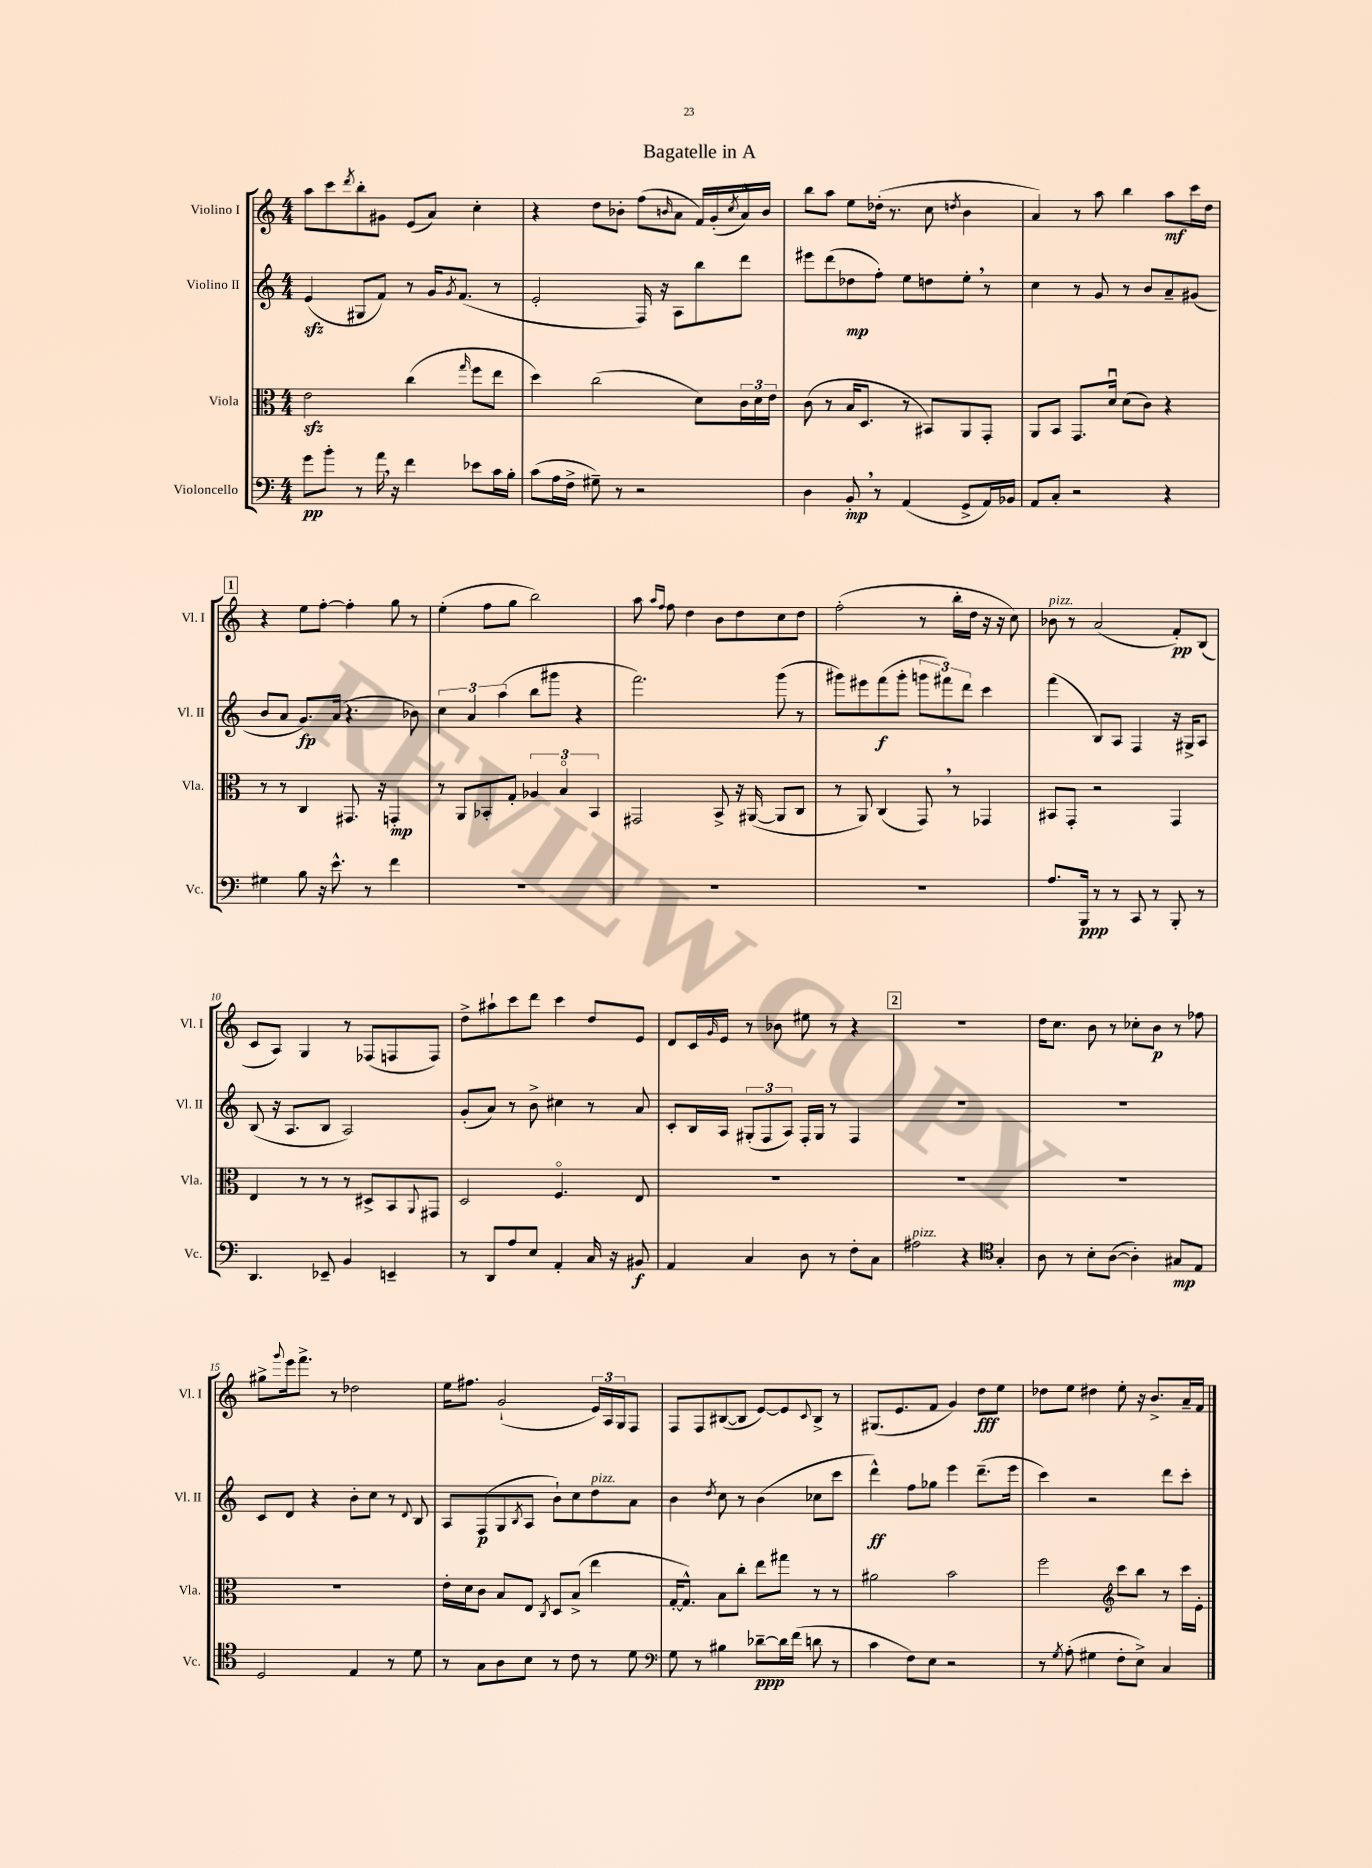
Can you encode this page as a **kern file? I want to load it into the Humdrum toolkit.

**kern	**dynam	**kern	**dynam	**kern	**dynam	**kern	**dynam
*part4	*part4	*part3	*part3	*part2	*part2	*part1	*part1
*staff4	*staff4	*staff3	*staff3	*staff2	*staff2	*staff1	*staff1
*I"Violoncello	*	*I"Viola	*	*I"Violino II	*	*I"Violino I	*
*I'Vc.	*	*I'Vla.	*	*I'Vl. II	*	*I'Vl. I	*
*clefF4	*	*clefC3	*	*clefG2	*	*clefG2	*
*k[]	*	*k[]	*	*k[]	*	*k[]	*
*M4/4	*	*M4/4	*	*M4/4	*	*M4/4	*
=1	=1	=1	=1	=1	=1	=1	=1
8g\L	pp	2ezz\	.	(4ezz/	.	8aa\L	.
8b'\J	.	.	.	.	.	8ccc\	.
.	.	.	.	.	.	8qddd/	.
8r	.	.	.	8G#X/L	.	8bb'\	.
16a,\	.	.	.	8f/J)	.	8g#X\J	.
16r	.	.	.	.	.	.	.
4f\	.	(4cc\	.	8r	.	(8e/L	.
.	.	.	.	16g/KL	.	8a/J)	.
.	.	.	.	8qg/	.	.	.
.	.	.	.	(8.f/J	.	.	.
.	.	16qqgg/	.	.	.	.	.
8e-X\L	.	8ff\L	.	.	.	4cc'\	.
16c\L	.	8ee\J	.	8r	.	.	.
16B'\JJ	.	.	.	.	.	.	.
=2	=2	=2	=2	=2	=2	=2	=2
(8c\L	.	4dd\)	.	2e'/	.	4r	.
16A\L	.	.	.	.	.	.	.
16F^\JJ	.	.	.	.	.	.	.
8G#X~\)	.	(2cc\	.	.	.	8dd\L	.
8r	.	.	.	.	.	8b-X'\J	.
2r	.	.	.	16F/)	.	(8ff\L	.
.	.	.	.	16r	.	.	.
.	.	.	.	.	.	16qqbn/	.
.	.	.	.	8A\L	.	8a\J	.
.	.	8d\L)	.	8bb\	.	16f/LL)	.
.	.	.	.	.	.	(16g'/	.
.	.	.	.	.	.	8qcc/	.
.	.	24c\L	.	8ddd\J	.	16a^^/)	.
.	.	24d\	.	.	.	.	.
.	.	.	.	.	.	16b/JJ	.
.	.	24e\JJ	.	.	.	.	.
=3	=3	=3	=3	=3	=3	=3	=3
4D\	.	(8c\	.	8eee#X\L	.	8bb\L	.
.	.	8r	.	(8ddd\	.	8aa\J	.
8BB',/	mp	16B/KL	.	8dd-X\	mp	8ee\L	.
.	.	8.D/J	.	.	.	.	.
8r	.	.	.	8ff'\J)	.	(16dd-X'\Jk	.
.	.	.	.	.	.	8.r	.
(4AA/	.	8r	.	8ee\L	.	.	.
.	.	8BB#X/L)	.	8ddn\	.	8cc\	.
.	.	.	.	.	.	8qddn/	.
8GG^/L	.	8AA/	.	8ee',\J	.	4b\	.
16AA/L)	.	8GG'/J	.	8r	.	.	.
16BB-X/JJ	.	.	.	.	.	.	.
=4	=4	=4	=4	=4	=4	=4	=4
8AA/L	.	8AA/L	.	4cc\	.	4a/)	.
8C'/J	.	8BB/J	.	.	.	.	.
2r	.	8.GG/L	.	8r	.	8r	.
.	.	.	.	8g/	.	8aa\	.
.	.	16du/Jk	.	.	.	.	.
.	.	(8d\L	.	8r	.	4bb\	.
.	.	8c\J)	.	8b/L	.	.	.
4r	.	4r	.	8a~/	.	8aa\L	mf
.	.	.	.	(8g#X/J	.	16ccc\L	.
.	.	.	.	.	.	16dd\JJ	.
!!LO:LB:g=z
!!LO:REH:place=s1:t=1
=5	=5	=5	=5	=5	=5	=5	=5
4G#X\	.	8r	.	8b/L	.	4r	.
.	.	8r	.	8a/J	.	.	.
8B\	.	4C/	.	8.g/L)	fp	8ee\L	.
16r	.	.	.	.	.	[8ff'\J	.
8.e^^\	.	.	.	(16a/Jk	.	.	.
.	.	8.GG#X/	.	4.r	.	4ff'\]	.
8r	.	.	.	.	.	.	.
.	.	16r	.	.	.	.	.
4f\	.	4GGn'/	mp	.	.	8gg\	.
.	.	.	.	8b-X\)	.	8r	.
=6	=6	=6	=6	=6	=6	=6	=6
1r	.	8r	.	6cc\	.	(4ee'\	.
.	.	8AA/L	.	.	.	.	.
.	.	.	.	6a/	.	.	.
.	.	8BB-X'/	.	.	.	8ff\L	.
.	.	.	.	(6aa\	.	.	.
.	.	8G'/J	.	.	.	8gg\J	.
.	.	6A-X/	.	8bb\L	.	2bb\)	.
.	.	.	.	8ggg#X\J	.	.	.
.	.	6B/	.	.	.	.	.
.	.	.	.	4r	.	.	.
.	.	6BB-/	.	.	.	.	.
=7	=7	=7	=7	=7	=7	=7	=7
1r	.	2GG#X/	.	2.fff\)	.	8aa\	.
.	.	.	.	.	.	16qqaa/LL	.
.	.	.	.	.	.	16qqff/JJ	.
.	.	.	.	.	.	8ff\	.
.	.	.	.	.	.	4dd\	.
.	.	8BB^/	.	.	.	8b\L	.
.	.	16r	.	.	.	8dd\	.
.	.	([16AA#X/	.	.	.	.	.
.	.	8AA#/L]	.	(8ggg\	.	8cc\	.
.	.	8C/J	.	8r	.	8dd\J	.
=8	=8	=8	=8	=8	=8	=8	=8
1r	.	8r	.	8ggg#X\L)	.	(2ff'\	.
.	.	8AA/)	.	8eee#X\	.	.	.
.	.	(4C/	.	(8fff\	f	.	.
.	.	.	.	8ggg#'\J	.	.	.
.	.	8GG,/)	.	12gggn\L	.	8r	.
.	.	.	.	12fff#X\)	.	.	.
.	.	8r	.	.	.	16bb'\LL	.
.	.	.	.	12ddd\J	.	.	.
.	.	.	.	.	.	16dd\JJ	.
.	.	4GG-X/	.	4ccc\	.	16r	.
.	.	.	.	.	.	16r	.
.	.	.	.	.	.	8cc\)	.
=9	=9	=9	=9	=9	=9	=9	=9
!	!	!	!	!	!	!LO:TX:a:i:t=pizz.	!
8.A/L	.	8BB#X/L	.	(4fff\	.	8b-X\	.
.	.	8GG'/J	.	.	.	8r	.
16BBB/Jk	ppp	.	.	.	.	.	.
8r	.	2r	.	8B/L)	.	(2a/	.
8r	.	.	.	8A/J	.	.	.
8CC/	.	.	.	4F/	.	.	.
8r	.	.	.	.	.	.	.
8BBB'/	.	4GG/	.	16r	.	8f'/L)	pp
.	.	.	.	16G#X^/KL	.	.	.
8r	.	.	.	8A/J	.	(8B/J	.
!!LO:LB:g=z
=10	=10	=10	=10	=10	=10	=10	=10
4.DD/	.	4E/	.	(8B/	.	8c/L	.
.	.	.	.	16r	.	8A/J)	.
.	.	.	.	8.A/L	.	.	.
.	.	8r	.	.	.	4G/	.
8EE-X~/	.	8r	.	8B/J	.	.	.
4BB/	.	8r	.	2A/)	.	8r	.
.	.	8D#X^/L	.	.	.	(8F-X/L	.
4EEn~/	.	8BB/	.	.	.	8Fn/	.
.	.	8qqAA/	.	.	.	.	.
.	.	8GG#X/J	.	.	.	8F/J)	.
=11	=11	=11	=11	=11	=11	=11	=11
8r	.	2D/	.	(8g'/L	.	8dd^\L	.
8DD/L	.	.	.	8a/J)	.	8aa#X`\	.
8A/	.	.	.	8r	.	8ccc\	.
8E/J	.	.	.	8b^\	.	8ddd\J	.
4AA'/	.	4.F/	.	4cc#X\	.	4ccc\	.
16C/	.	.	.	8r	.	8dd/L	.
16r	.	.	.	.	.	.	.
8BB#X/	f	8E/	.	8a/	.	8e/J	.
=12	=12	=12	=12	=12	=12	=12	=12
4AA/	.	1r	.	8c'/L	.	8d/L	.
.	.	.	.	16B/L	.	16c/L	.
.	.	.	.	.	.	16qqg/	.
.	.	.	.	16A/JJ	.	16e/JJ	.
4C/	.	.	.	(12G#X'/L	.	8r	.
.	.	.	.	12F/	.	.	.
.	.	.	.	.	.	8b-X\	.
.	.	.	.	12A/J)	.	.	.
8D\	.	.	.	16F'/LL	.	8ee#X\	.
.	.	.	.	16G#/JJ	.	.	.
8r	.	.	.	8r	.	8r	.
8F'\L	.	.	.	4F/	.	4r	.
8C\J	.	.	.	.	.	.	.
!!LO:REH:place=s1:t=2
=13	=13	=13	=13	=13	=13	=13	=13
!LO:TX:a:i:t=pizz.	!	!	!	!	!	!	!
2A#X\	.	1r	.	1r	.	1r	.
4r	.	.	.	.	.	.	.
*clefC4	*	*	*	*	*	*	*
4G'/	.	.	.	.	.	.	.
=14	=14	=14	=14	=14	=14	=14	=14
8A\	.	1r	.	1r	.	16dd\KL	.
.	.	.	.	.	.	8.cc\J	.
8r	.	.	.	.	.	.	.
8B'\L	.	.	.	.	.	8b\	.
([8A\J	.	.	.	.	.	8r	.
4A'\])	.	.	.	.	.	8cc-X'\L	.
.	.	.	.	.	.	8b\J	p
8G#X/L	mp	.	.	.	.	8r	.
8E/J	.	.	.	.	.	8ff-X\	.
!!LO:LB:g=z
=15	=15	=15	=15	=15	=15	=15	=15
2D/	.	1r	.	8c/L	.	8gg#X^\L	.
.	.	.	.	.	.	8qqggg/	.
.	.	.	.	8d/J	.	16eee\k	.
.	.	.	.	.	.	8.fff^\J	.
.	.	.	.	4r	.	.	.
.	.	.	.	.	.	8r	.
4E/	.	.	.	8b'\L	.	2dd-X\	.
.	.	.	.	8cc\J	.	.	.
8r	.	.	.	8r	.	.	.
.	.	.	.	8qqd/	.	.	.
8d\	.	.	.	8B/	.	.	.
=16	=16	=16	=16	=16	=16	=16	=16
8r	.	16e'\LL	.	8A/L	.	16ee\KL	.
.	.	16d\J	.	.	.	8.ff#X\J	.
8G\L	.	8c\J	.	(8F/	p	.	.
8A\	.	8B/L	.	8G/	.	(2g`/	.
.	.	.	.	8qB/	.	.	.
8B\J	.	8E/J	.	8A/J	.	.	.
.	.	8qC/	.	.	.	.	.
8r	.	8D/L	.	8b`\L)	.	.	.
8c\	.	(8B^/J	.	8cc\	.	.	.
!	!	!	!	!LO:TX:a:i:t=pizz.	!	!	!
8r	.	4ee\	.	8dd\	.	24e/LL)	.
.	.	.	.	.	.	24A/	.
.	.	.	.	.	.	24G/J	.
8d\	.	.	.	8a\J	.	8F/J	.
=17	=17	=17	=17	=17	=17	=17	=17
*clefF4	*	*	*	*	*	*	*
8G\	.	[16G'/KL	.	4b\	.	8F/L	.
.	.	8.G^^/J])	.	.	.	.	.
8r	.	.	.	.	.	8F/	.
.	.	.	.	8qdd/	.	.	.
4B#X\	.	8B\L	.	8cc\	.	([8B#X/	.
.	.	8cc'\J	.	8r	.	8B#/J]	.
[8d-X~\L	ppp	8ee\L	.	(4b\	.	[8e/L)	.
16d-\L]	.	8gg#X\J	.	.	.	8e/]	.
(16f\JJ	.	.	.	.	.	.	.
.	.	.	.	.	.	8qqc/	.
8dn\	.	8r	.	8cc-X\L	.	8B#^/J	.
8r	.	8r	.	8ccc\J	.	8r	.
=18	=18	=18	=18	=18	=18	=18	=18
4c\	.	2a#X\	.	4ddd^^\)	ff	(8.G#X/L	.
.	.	.	.	.	.	8.e/	.
8F\L)	.	.	.	8ff\L	.	.	.
8E\J	.	.	.	8gg-X\J	.	8f/J	.
2r	.	2b\	.	4eee\	.	4g/)	.
.	.	.	.	(8.ddd~\L	.	8dd\L	fff
.	.	.	.	.	.	8ee\J	.
.	.	.	.	16eee\Jk	.	.	.
=19	=19	=19	=19	=19	=19	=19	=19
8r	.	2ff\	.	4ccc\)	.	8dd-X\L	.
8qG/	.	.	.	.	.	.	.
(8A'\	.	.	.	.	.	8ee\J	.
4G#X\	.	.	.	2r	.	4dd#X\	.
*	*	*clefG2	*	*	*	*	*
8F'\L	.	8ccc\L	.	.	.	8ee'\	.
8E^\J)	.	8bb\J	.	.	.	16r	.
.	.	.	.	.	.	8.b^/L	.
4C/	.	8r	.	8ddd\L	.	.	.
.	.	16ccc\LL	.	8ccc'\J	.	16a~/L	.
.	.	16e'\JJ	.	.	.	16f/JJ	.
==	==	==	==	==	==	==	==
*-	*-	*-	*-	*-	*-	*-	*-
